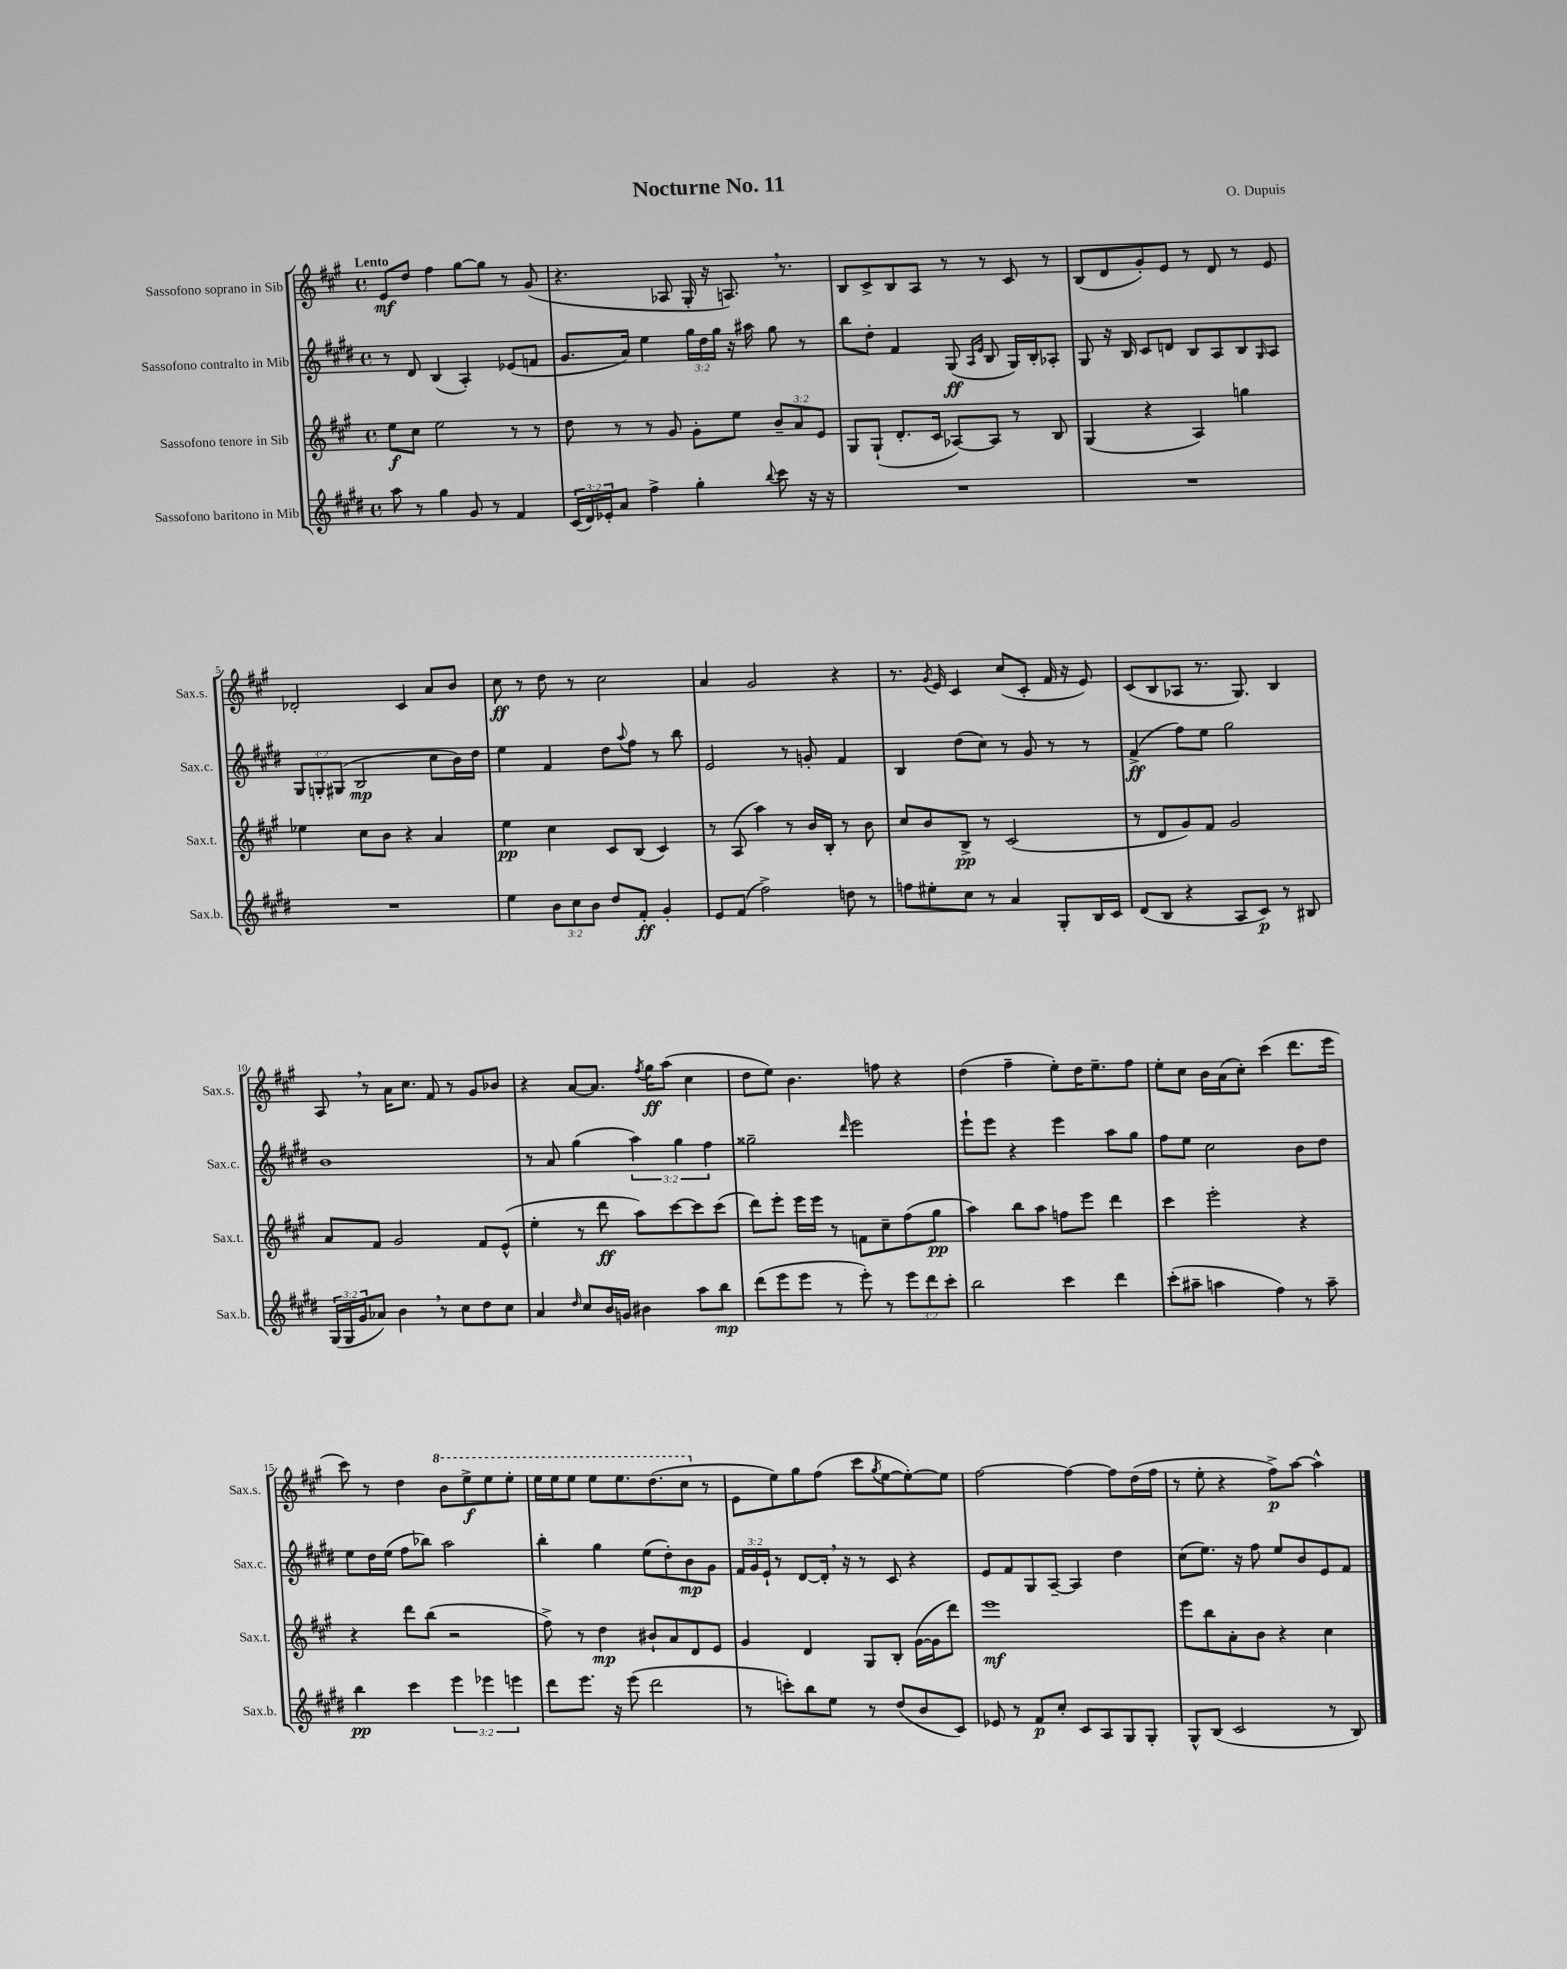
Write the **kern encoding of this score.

**kern	**kern	**kern	**kern
*staff4	*staff3	*staff2	*staff1
*clefG2	*clefG2	*clefG2	*clefG2
*k[f#c#g#d#]	*k[f#c#g#]	*k[f#c#g#d#]	*k[f#c#g#]
*M4/4	*M4/4	*M4/4	*M4/4
*met(c)	*met(c)	*met(c)	*met(c)
8aa\	8ee\L	8r	8e/L
8r	8cc#\J	8d#/	8dd/J
4gg#\	2ee\	(4B/	4ff#\
8g#/	.	4A'/)	[8gg#\L
8r	.	.	8gg#\]J
4f#/	8r	(8e-/L	8r
.	8r	8f/J	(8g#/
=	=	=	=
(24c#/LL	8dd\	8.g#/L	4.r
24d#/)	.	.	.
24e-'/J	.	.	.
8a/J	8r	.	.
.	.	16a/Jk)	.
4ff#^\	8r	4ee\	.
.	8g#/	.	8A-/
4gg#'\	8g#'\L	24gg#\LL	16G#'/
.	.	24dd#\	.
.	.	.	16r
.	.	24gg#\JJ	.
.	8ee\J	16r	8.A/)
.	.	16aa#\	.
8qqbb/	.	.	.
8ccc#\	12b~/L	8gg#\	.
.	.	.	8.r
.	12a/	.	.
16r	.	8r	.
.	12e/J	.	.
16r	.	.	.
=	=	=	=
1r	8G#/L	8bb\L	8B/L
.	(8G#`/J	8dd#'\J	8c#^/
.	8.d'/L	4f#/	8B/
.	.	.	8A/J
.	16c#/Jk	.	.
.	[8A-/L)	(8G#/	8r
.	.	16qqA/LL	.
.	.	16qqe/JJ	.
.	8A-/]J	8B/	8r
.	8r	16G#/LL)	8c#/
.	.	16B'/J	.
.	8B/	8A-'/J	8r
=	=	=	=
1r	(4G#/	8G#/	(8B/L
.	.	16r	8d/
.	.	16B/	.
.	4r	8c#/L	8g#'/)
.	.	8d/J	8e/J
.	4A/)	8B/L	8r
.	.	8A/	8d/
.	4gg\	8B/	8r
.	.	16qqG#/	.
.	.	8A/J	8e/
=	=	=	=
1r	4ee-\	12G#/L	2d-'/
.	.	12G'/	.
.	.	(12G#/J	.
.	8cc#\L	2B/	.
.	8b\J	.	.
.	4r	.	4c#/
.	4a/	8cc#\L	8a/L
.	.	16b\L)	8b/J
.	.	16dd#\JJ	.
=	=	=	=
4ee\	4ee\	4ee\	8cc#\
.	.	.	8r
12b\L	4cc#\	4f#/	8dd\
12cc#\	.	.	.
.	.	.	8r
12b\J	.	.	.
8dd#/L	8c#/L	8dd#\L	2cc#\
.	.	8qqaa/	.
8f#'/J	(8B/J	8ff#\J	.
4g#'/	4c#/)	8r	.
.	.	8bb\	.
=	=	=	=
8e/L	8r	2e/	4a/
(8f#/J	(8A/	.	.
2ff#^\)	4aa\)	.	2g#/
.	8r	8r	.
.	16b/LL	8g'/	.
.	16B'/JJ	.	.
8dd\	8r	4f#/	4r
8r	8b\	.	.
=	=	=	=
8ff\L	8cc#/L	4B/	8.r
8ee#'\	8b/	.	.
.	.	.	8qg#/
.	.	.	16e/
8cc#\J	8B^/J	(8dd#\L	4c#/
8r	8r	8cc#\J)	.
4a/	(2c#/	8r	(8cc#/L
.	.	8g#/	8c#'/J
8G#'/L	.	8r	16f#/
.	.	.	16r
16B/L	.	8r	8e/)
16c#/JJ	.	.	.
=	=	=	=
(8d#/L	8r	(4f#^/	(8c#/L
8B/J	8d/L	.	8B/
4r	8g#/)	8ff#\L)	8A-/J
.	8f#/J	8ee\J	8.r
8A/L	2g#/	2gg#\	.
.	.	.	8.G#/)
8c#/J)	.	.	.
8r	.	.	4B/
8B#/	.	.	.
=	=	=	=
(24G#/LL	8a/L	1b	8A/
24G#/	.	.	.
24g#/J	.	.	.
8a-/J)	8f#/J	.	8r
4b\	2g#/	.	16a\LK
.	.	.	8.cc#\J
8r	.	.	8f#/
8cc#\L	.	.	8r
8dd#\	8f#/L	.	8g#/L
8cc#\J	(8e^^/J	.	8b-/J
=	=	=	=
4a/	4ee'\	8r	4r
.	.	8a/	.
16qqdd#/	.	.	.
8cc#/L	8r	(4gg#\	[8a/L
16b/L	8ddd\	.	8.a/]J
16g/JJ	.	.	.
4b#\	8aa\L)	6aa\)	.
.	.	.	8qff#/
.	.	.	16gg#\LK
.	[8ccc#\	.	(8aa\J
.	.	6gg#\	.
8aa\L	8ccc#\]	.	4cc#\
.	.	6ff#\	.
8bb\J	(8ccc#\J	.	.
=	=	=	=
(8ddd#\L	8ddd\L)	2gg##~\	8dd\L
8eee\	8eee'\J	.	8ee\J)
8eee\J	16eee\LL	.	4.b\
.	16eee\JJ	.	.
8r	8r	.	.
.	.	16qqddd#/	.
8eee'\)	8f\L	2eee\	.
8r	8cc#~\	.	8ff\
12eee\L	(8ff#\	.	4r
12ddd#\	.	.	.
.	8gg#\J	.	.
12ccc#'\J	.	.	.
=	=	=	=
2bb\	4aa\)	8eee`\L	(4dd\
.	.	8eee\J	.
.	8bb\L	4r	4ff#~\
.	8aa\J	.	.
4ccc#\	8ff\L	4eee\	8ee'\L)
.	8eee\J	.	16dd\K
.	.	.	8.ee~\
4ddd#\	4ddd\	8aa\L	.
.	.	8gg#\J	8ff#\J
=	=	=	=
(8ccc#'\L	4ccc#\	8ff#\L	8ee'\L
8aa#~\J	.	8ee\J	8cc#\J
4aa\	2eee'\	2cc#\	16b\LL
.	.	.	(16a\J
.	.	.	8cc#'\J)
4ff#\)	.	.	(4ccc#\
8r	4r	8b\L	8.ddd\L
8aa~\	.	8dd#\J	.
.	.	.	16eee\Jk
=	=	=	=
4bb\	4r	8ee\L	8ccc#\)
.	.	16dd#\L	8r
.	.	(16ee\JJ	.
4ccc#\	8ddd\L	8ff#\L	4dd\
.	(8bb\J	8bb-\J)	.
6eee\	2r	2aa\	8bb\L
.	.	.	8eee^\
6eee-\	.	.	.
.	.	.	8eee\
6eee\	.	.	.
.	.	.	8eee'\J
=	=	=	=
8ddd#\L	8ff#^\)	4bb'\	16eee\LL
.	.	.	16eee\J
8.eee\J	8r	.	8eee\J
.	4dd\	4gg#\	8eee\L
16r	.	.	.
(8eee\	.	.	8.eee\
2ddd#\	8b#`/L	(8ee\L	.
.	.	.	(8.ddd\
.	8a/	8dd#'\)	.
.	8d/	8b\	8ccc#\J
.	8e/J	8g#\J	8r
=	=	=	=
8r	4g#/	24f#/LL	8e\L
.	.	24g#/	.
.	.	24e`/JJ	.
8ccc'\L)	.	8r	8ee\)
8bb\	4d/	[8d#/L	8gg#\
8ee\J	.	16d#'/]Jk	(8ff#\J
.	.	16r	.
8r	8G#/L	8r	8ccc#\L
.	.	.	8qgg#/
(8dd#/L	8B'/J	8c#/	[8ee\
8b/	([16g#\LL	4r	8ee'\_)
.	16g#\]J	.	.
8c#/J)	8ddd\J)	.	8ee\]J
=	=	=	=
8e-/	1eee	8e/L	[2ff#\
8r	.	8f#/	.
8f#/L	.	8G#/	.
8cc#'/J	.	[8A~/J	.
8c#/L	.	4A/]	4ff#\_
8A/	.	.	.
8G#/	.	4dd#\	8ff#\]L
8G#'/J	.	.	(16dd\L
.	.	.	16ff#\JJ
=	=	=	=
8G#^^/L	8eee\L	(8cc#\L	8r
(8B/J	8bb\	8.ee\J)	8ee'\
2c#/	8a'\	.	4r
.	.	16r	.
.	8b\J	8ff#\	.
.	4r	8ee/L	8ff#^\L)
.	.	8b/	[8aa\J
8r	4cc#\	8e/	4aa^^\]
8B/)	.	8f#/J	.
==	==	==	==
*-	*-	*-	*-
